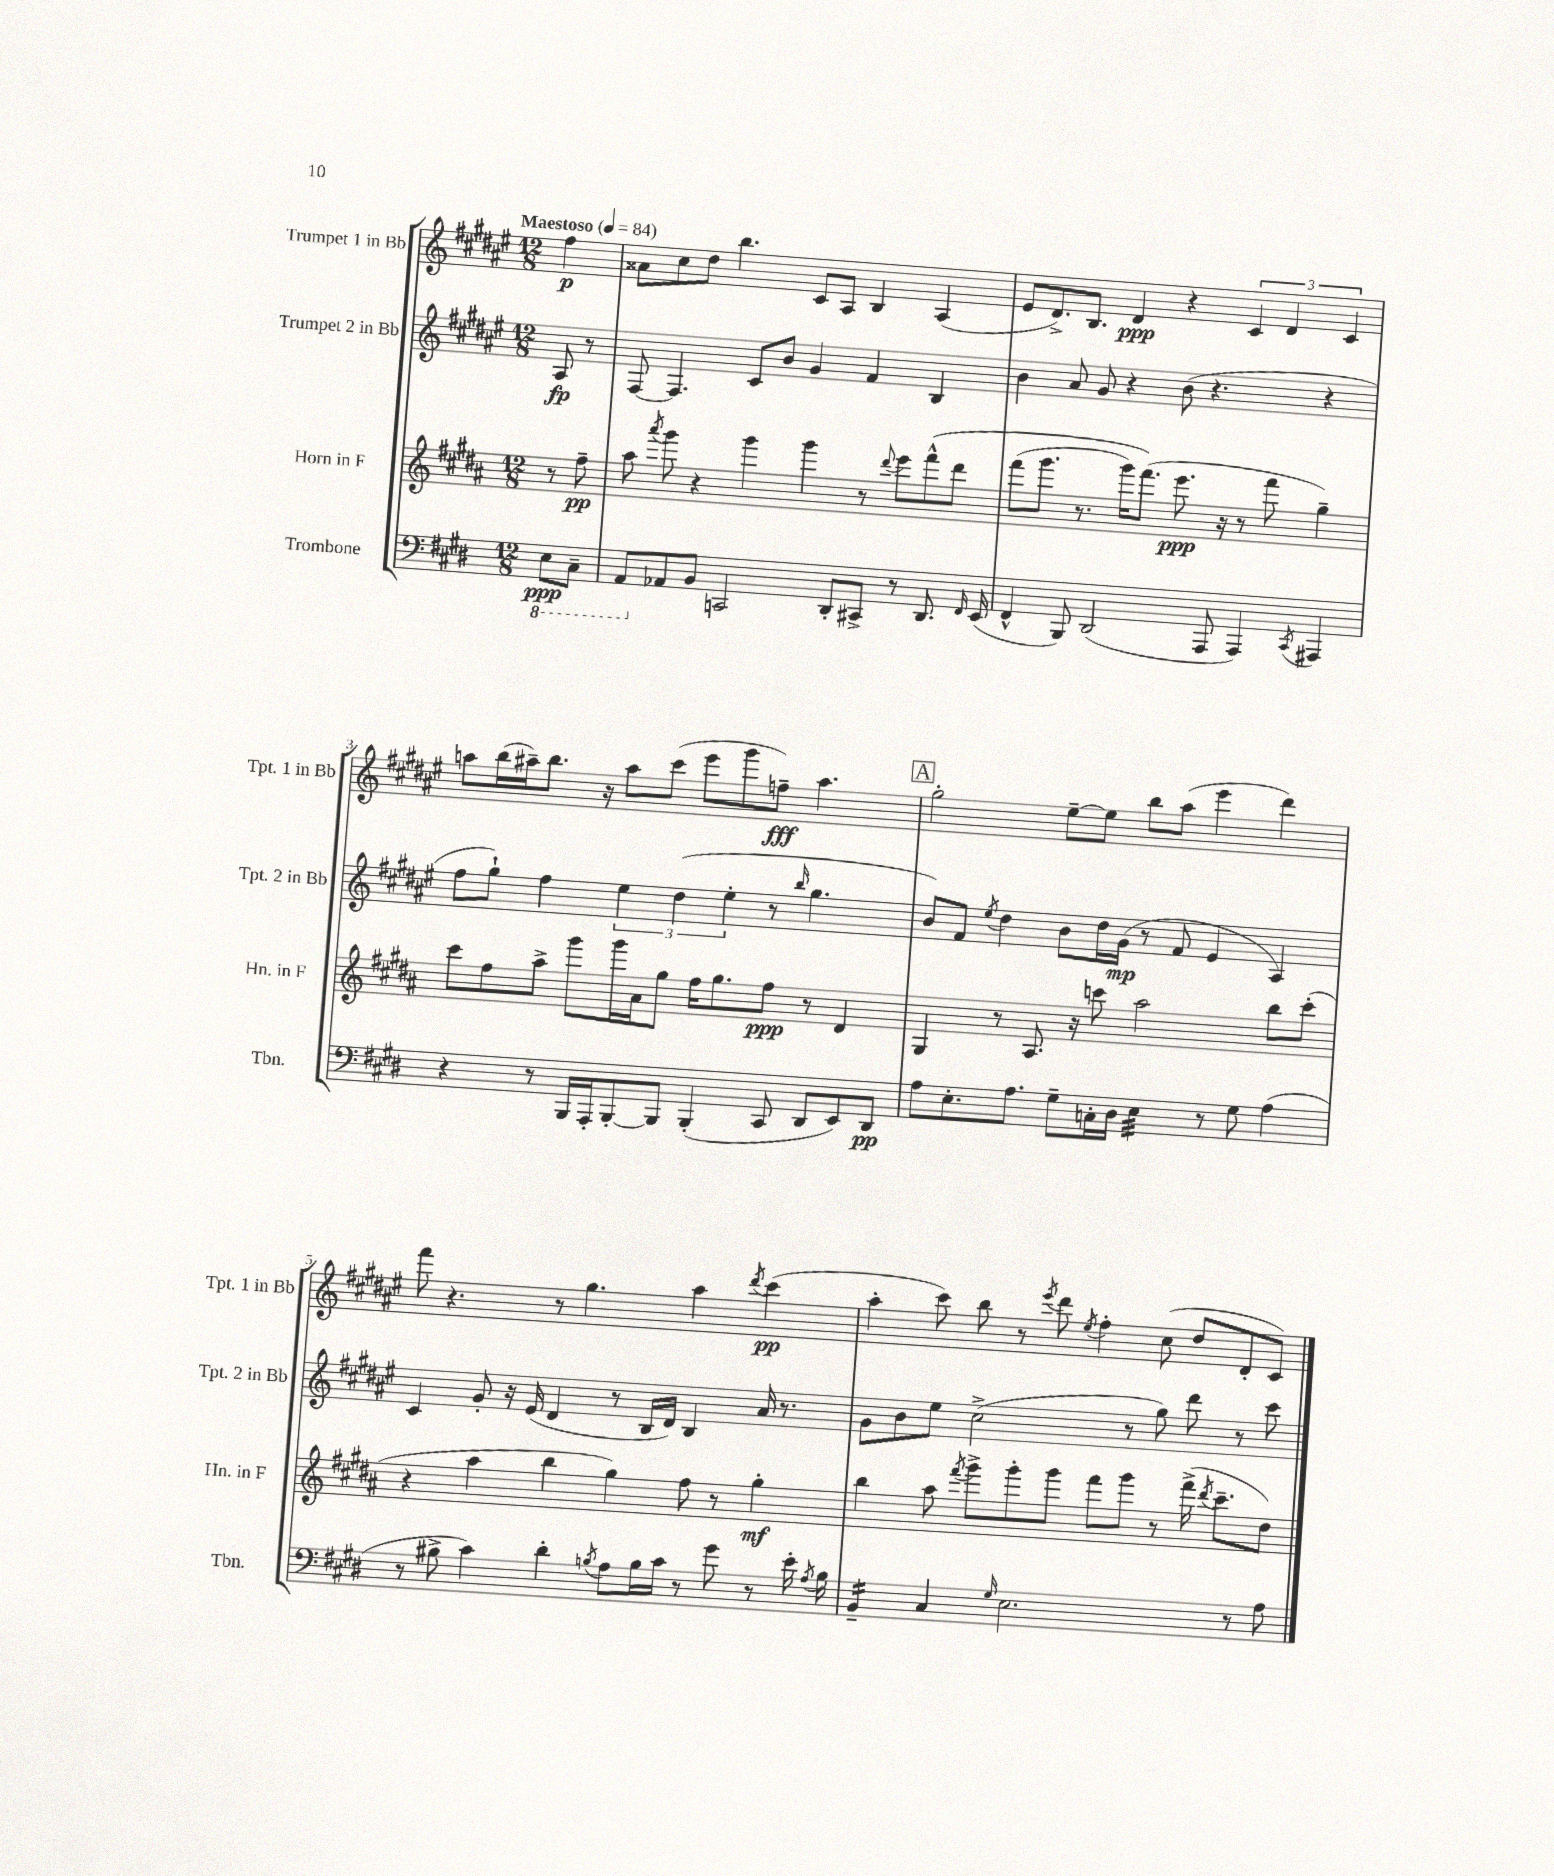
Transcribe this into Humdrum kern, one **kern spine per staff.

**kern	**kern	**kern	**kern
*staff4	*staff3	*staff2	*staff1
*clefF4	*clefG2	*clefG2	*clefG2
*k[f#c#g#d#]	*k[f#c#g#d#a#]	*k[f#c#g#d#a#e#]	*k[f#c#g#d#a#e#]
*M12/8	*M12/8	*M12/8	*M12/8
*MM84	*MM84	*MM84	*MM84
8EE\L	8r	8A#/	4ff#\
8CC#~\J	8ff#~\	8r	.
=	=	=	=
8AAA/L	8aa#\	[8F#/	8a##\L
.	8qaaa#/	.	.
8AA-/	8ggg#\	4.F#/]	8cc#\
8BB/J	4r	.	8dd#\J
2CC/	.	.	4.bb\
.	4ggg#\	8c#/L	.
.	.	8b/J	.
.	4ggg#\	4g#/	8c#/L
8DD#'/L	.	.	8A#/J
8CC#^/J	8r	4f#/	4B/
.	8qqddd#/	.	.
8r	8eee\L	.	.
8.DD#/	&(8fff#^^\	4B/	(4A#/
.	8ddd#\J	.	.
16qqFF#/	.	.	.
(16EE/	.	.	.
=	=	=	=
4FF#^^/	(8fff#\L	4b\	8e#/L
.	8.ggg#\J	.	8.d#^/)
8BBB/)	.	8a#/	.
.	8.r	.	8.B/J
(2DD#/	.	8g#/	.
.	16ggg#\LK)	4r	4d#/
.	(8.fff#\J&)	.	.
.	8.eee\	(8b\	4r
8AAA/	.	4.r	.
.	16r	.	.
4AAA/)	8r	.	6c#/
.	8fff#\	.	.
.	.	.	6d#/
8qCC#/	.	.	.
4AAA#/	4gg#~\)	4r	.
.	.	.	6c#/
=	=	=	=
4r	8ccc#\L	8ff#\L	8aa\L
.	8ff#\	8gg#`\J)	(16bb\L
.	.	.	16aa#~\J)
8r	8aa#^\J	4ff#\	8.bb\J
16BBB/LL	8ggg#\L	.	.
16AAA'/J	.	.	16r
[8BBB'/	16ggg#\L	6ee#\	8aa#\L
.	16a#\J	.	.
8BBB/]J	8gg#\J	.	(8ccc#\J
.	.	(6dd#\	.
(4BBB'/	16ff#\LK	.	8eee#\L
.	8.gg#\	.	.
.	.	6ee#'\	.
.	.	.	8ggg#\
8CC#/	8ff#\J	8r	8ff~\J)
.	.	16qqbb/	.
8DD#/L	8r	4.gg#\	4.aa#\
8EE/)	4d#/	.	.
8DD#/J	.	.	.
=	=	=	=
8A\L	4G#/	8b/L)	2gg#'\
8.E'\	.	8f#/J	.
.	.	8qee#/	.
.	8r	4dd#\	.
8.A\J	.	.	.
.	8.A#/	.	.
8G#~\L	.	8b\L	[8ee#~\L
.	16r	.	.
16C'\L	8ccc\	16dd#\L	8ee#\]J
16D#\JJ	.	(16g#\JJ	.
4E\	2aa#\	8r	8bb\L
.	.	8f#/	(8aa#\J
8r	.	4e#/	4eee#\
8G#\	.	.	.
(4A\	8bb\L	4A#/)	4ddd#\)
.	(8ccc'\J	.	.
=	=	=	=
8r	4r	4c#/	8fff#\
8B#^\	.	.	4.r
4c#\)	4aa#\	8g#'/	.
.	.	16r	.
.	.	(16e#/	.
4d#'\	4bb\	4d#/	8r
.	.	.	4.gg#\
8qB/	.	.	.
8A\L	4gg#\)	8r	.
16B\L	.	16B/LL	.
16c#\JJ	.	16d#/JJ)	.
8r	8ff#\	4B/	4aa#\
8g#\	8r	.	.
.	.	.	8qddd#/
8r	4gg#'\	16a#/	(4ccc#\
.	.	8.r	.
16e'\	.	.	.
8qA/	.	.	.
16B\	.	.	.
=	=	=	=
4BB~/	4bb\	8g#\L	4aa#'\
.	.	8b\	.
4C#/	8aa#\	8ee#\J	8ccc#\)
.	8qfff#/	.	.
.	8ggg#^\L	(2cc#^\	8bb\
16qqG#/	.	.	.
2.E\	8ggg#'\	.	8r
.	.	.	8qeee#/
.	8ggg#\J	.	8ddd#\
.	.	.	8qee#/
.	8fff#\L	.	4ff#'\
.	8ggg#\J	8r	.
.	8r	8gg#\)	(8cc#\
.	(16fff#^\	8ddd#\	8dd#/L
.	8qddd#/	.	.
.	8.ccc#~\L	.	.
8r	.	8r	8d#'/
8A\	8dd#\J)	8ccc#\	8c#/J)
==	==	==	==
*-	*-	*-	*-
